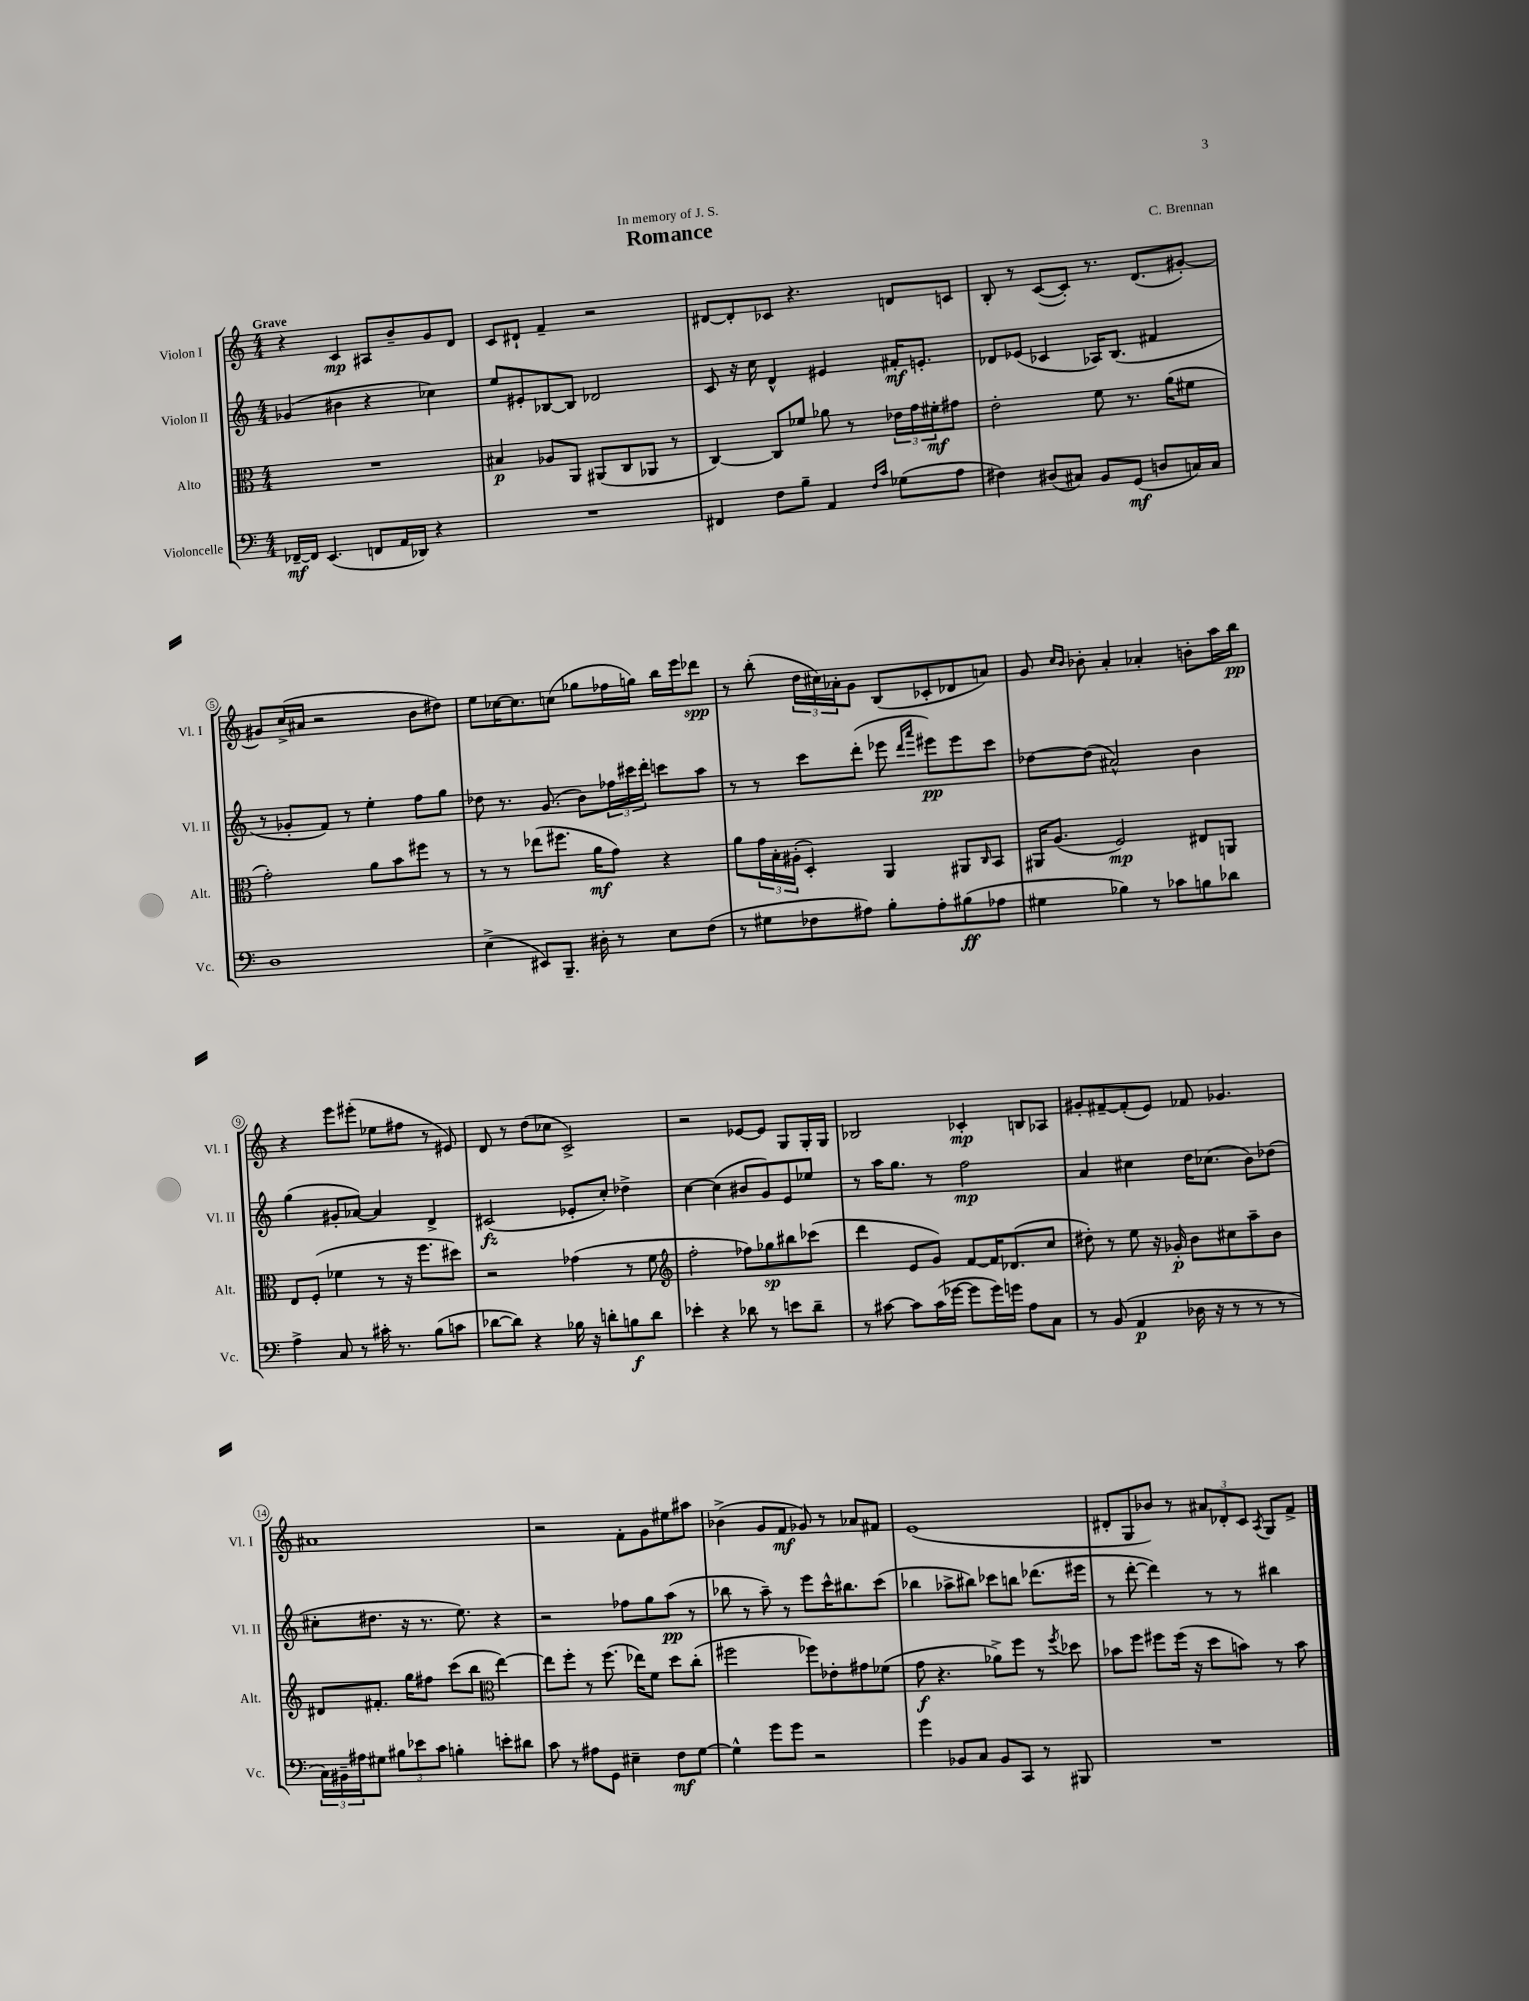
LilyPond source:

\header { title = "Romance" composer = "C. Brennan" dedication = "In memory of J. S." }
<<
\new StaffGroup <<
\new Staff = "s0" \with { instrumentName = "Violon I" shortInstrumentName = "Vl. I" } {
    \clef treble \key c \major \numericTimeSignature \time 4/4 \tempo "Grave"
    r4 c'4\mp ais8 b'8-- g'8 d'8 |
    c'8 dis'8-! f'4-- r2 |
    dis'8~ dis'8-. ces'8 r4. d'8 c'8 |
    b8-. r8 c'8~( c'8-.) r8. d'8.( gis'8~-.) |
    gis'8 c''16->( ais'16 r2 b'8 dis''8) |
    e''8 ces''16~ ces''8. c''8( ges''8 fes''16 g''16) b''16 e'''16 des'''8\spp |
    r8 b''8-.( \tuplet 3/2 { d''16 cis''16) aes'16-. } g'8 b8( ces'8-. des'8 a'8) |
    g'8 \grace { c''16 b'16 } bes'8-. a'4-. aes'4-. b'8-. a''16 b''16\pp |
    r4 e'''8 eis'''8-.( ees''8 fis''8 r8 eis'8) |
    d'8 r8 d''8( ces''8 c'2->) |
    r2 ees'8~ ees'8 g8 g16-. g16 |
    bes2 ces'4-.\mp b8 aes8 |
    gis'8-. fis'8~-- fis'8-.( e'8) fes'8 ges'4. |
    ais'1 |
    r2 f'8-. g'8 eis''8 ais''8 |
    bes'4->( g'8 f'8\mf ges'8) r8 aes'8 fis'8 |
    e'1( |
    dis'8-. g8 bes'8) r8 \tuplet 3/2 { ais'8 des'8-. c'8 } \acciaccatura { a8 } g8 f'8-> \bar "|." |
}
\new Staff = "s1" \with { instrumentName = "Violon II" shortInstrumentName = "Vl. II" } {
    \clef treble \key c \major \numericTimeSignature \time 4/4
    ges'4( bis'4 r4 ces''4) |
    e''8 eis'8-. bes8~ bes8 des'2 |
    c'8 r16 c''16 d'4-^ eis'4 fis'16-.\mf e'8.-. |
    des'8 ees'8( ces'4 aes16) b8.( fis'4 |
    r8 ges'8-. f'8) r8 e''4-. f''8 g''8 |
    des''8 r8. g'8.( b'8) \tuplet 3/2 { fes''16 cis'''16 d'''16-. } c'''8 a''8 |
    r8 r8 c'''8 d'''8-.( ees'''8 \grace { d'''16 a'''16 } eis'''8\pp) eis'''8 c'''8 |
    des''8~ des''8( ais'2-^) b'4 |
    g''4( gis'8-. aes'8~) aes'4 d'4-> |
    cis'2\fz( ees'8-. c''8-.) des''4-> |
    c''4~ c''4( bis'8 g'8) e'8 ees''8 |
    r8 a''16 g''8. r8 f''2\mp |
    a'4 cis''4 d''16 ces''8.( b'8) des''8( |
    cis''8-. dis''8. r16 r8. e''8.) r4 |
    r2 fes''8 g''8 a''8\pp( r8 |
    bes''8 r8 a''8--) r8 e'''8 c'''16-^ bis''8. c'''8( |
    bes''4 aes''8-> bis''8) ces'''8 b''8 des'''8.( eis'''16 |
    r8 d'''8~-. d'''4) r8 r8 bis''4 \bar "|." |
}
\new Staff = "s2" \with { instrumentName = "Alto" shortInstrumentName = "Alt." } {
    \clef alto \key c \major \numericTimeSignature \time 4/4
    R1 |
    bis4\p aes8 a,8 ais,8( c8 aes,8 r8 |
    c4~) c8 fes'8 aes'8 r8 \tuplet 3/2 { ees'16 g'16 fis'16-.\mf } gis'8 |
    e'2-. f'8 r8. a'16( fis'8 |
    g'2-.) a'8 b'8 fis''8 r8 |
    r8 r8 ees''8( fis''8. a'16\mf g'8) r4 |
    a'8 \tuplet 3/2 { g'16 b16-. ais16-.( } d4-.) a,4 ais,8 \grace { c16 } b,8 |
    ais,16 a8.( f2\mp) eis8 a,8 |
    e8 f8-.( fes'4 r8 r16 f''8. dis''8) |
    r2 ges'4( r8 f'8 |
    \clef treble f''2-. fes''8) ges''8\sp bis''8 ces'''8( |
    d'''4 e'8 g'8) f'8~ f'16 des'8.( c''8 |
    dis''8-.) r8 e''8 r16 ges'16-.\p b'8 cis''8 a''8-- b'8 |
    dis'8 fis'8.-. g''16 fis''8 c'''8( b''8 \clef alto e''4~) |
    e''8 f''8-. r8 f''8.( ees''16) f'8 d''8 c''8-.( |
    fis''2 fes''8) ees'8-. gis'8 fes'8( |
    g'8\f r4. aes'8->) f''8 r8 \acciaccatura { f''8 } des''8 |
    bes'8 f''8 fis''8 fis''16( r16 d''8 b'8) r8 b'8 \bar "|." |
}
\new Staff = "s3" \with { instrumentName = "Violoncelle" shortInstrumentName = "Vc." } {
    \clef bass \key c \major \numericTimeSignature \time 4/4
    fes,16~--\mf fes,16 e,4.( f,8 a,16 des,16) r4 |
    R1 |
    fis,4 f8 b8-- a,4 \grace { f16 c'16 } ges8( a8 |
    fis4) dis8( cis8) b,8 g,8\mf( d8 c16) c16 |
    d1 |
    e4->( eis,8) b,,8.-- dis16-. r8 e8 f8( |
    r8 gis8 fes8 ais8) b8-. ais8-. bis8\ff( aes8 |
    gis4 bes4) r8 ces'8 b8 des'8 |
    a4-> c8 r8 cis'16-. r8. b8( c'8 |
    des'8~ des'8) r4 bes16 r16 d'8-. b8\f d'8 |
    ees'4-. r4 des'8 r8 e'8 des'8-- |
    r8 cis'8~ cis'8 cis'16( ges'16~ ges'8 ges'16) g'16 a8 c8 |
    r8 b,8( a,4\p des16 r16 r8 r8 r8 |
    \tuplet 3/2 { c16) bis,16-- ais16 } gis8 \tuplet 3/2 { bis8 ees'8 c'8 } b4-. e'8-. dis'8 |
    c'8 r8 ais8 g,8 eis4-- f8\mf g8~ |
    g4-^ g'8 g'8 r2 |
    g'4 bes,8 c8 bes,8 c,8 r8 bis,,8 |
    R1 \bar "|." |
}
>>
>>
\layout { \context { \Score \override BarNumber.stencil = #(make-stencil-circler 0.1 0.3 ly:text-interface::print) } }
